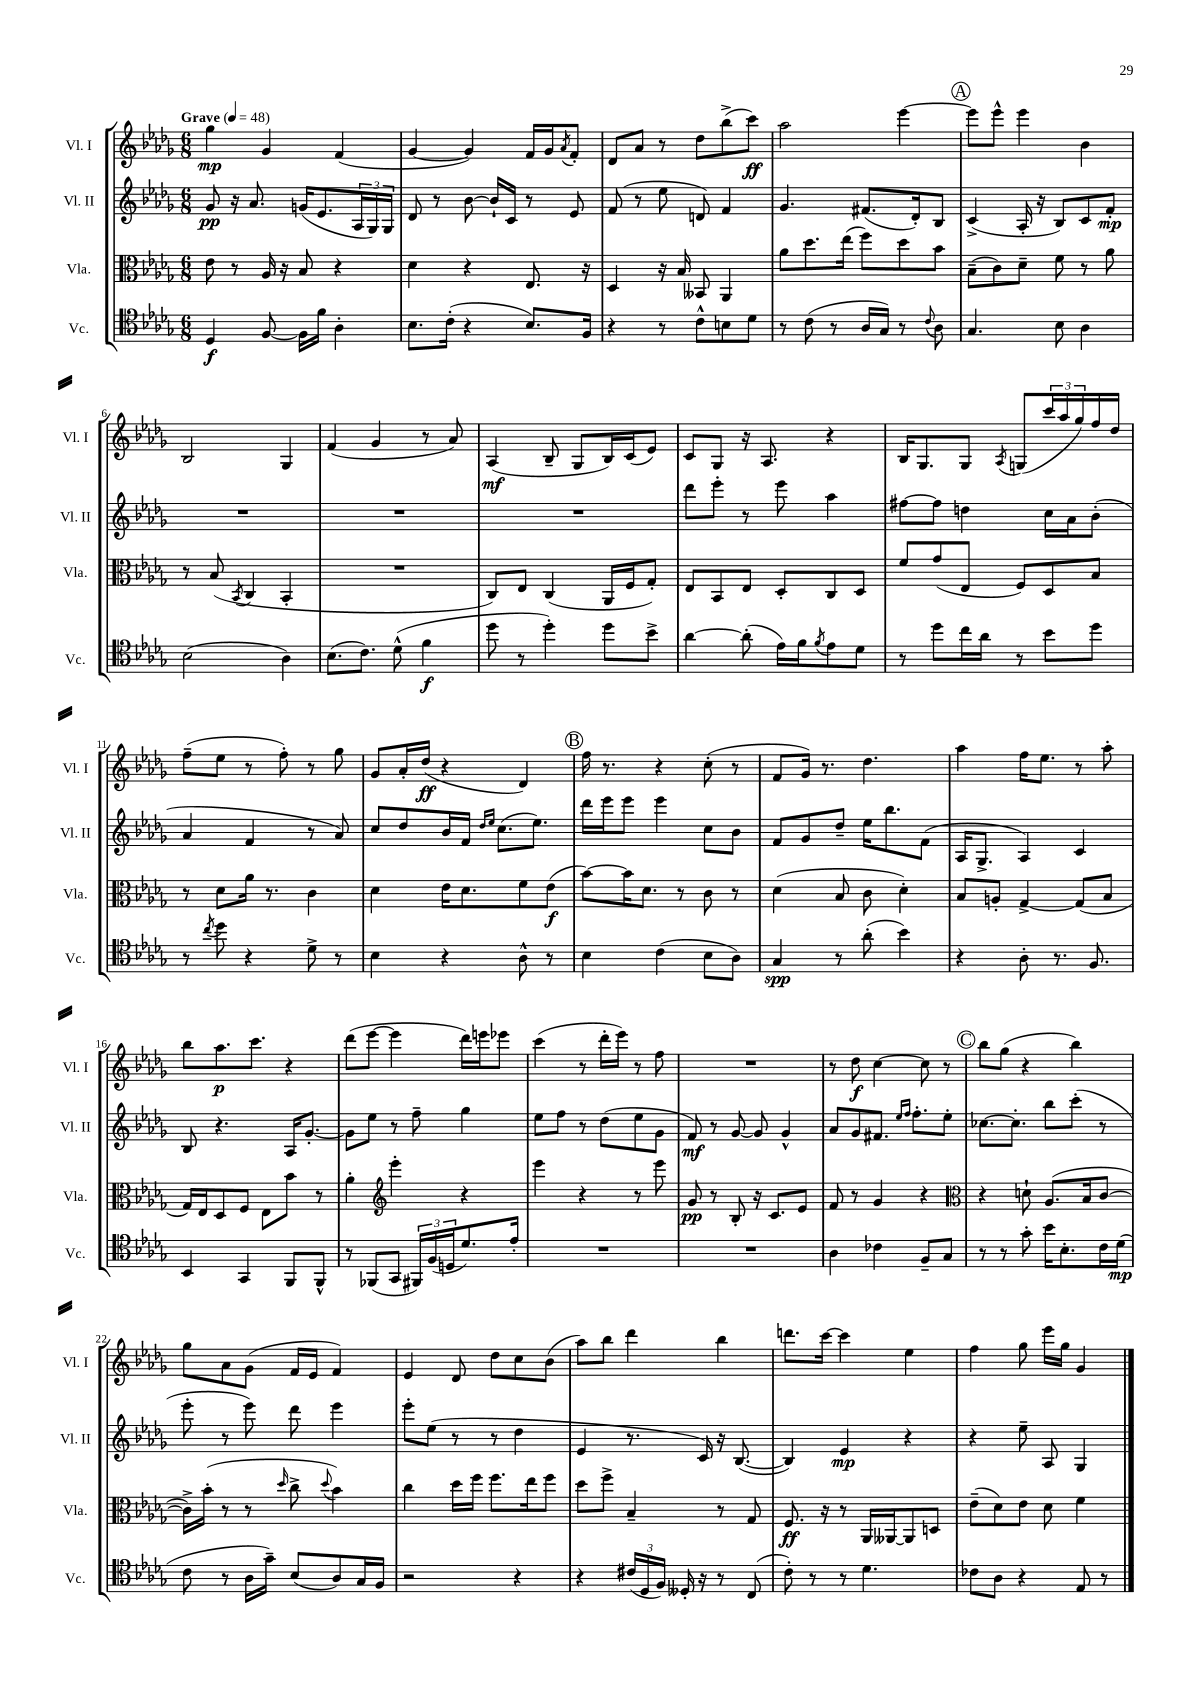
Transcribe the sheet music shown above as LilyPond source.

<<
\new StaffGroup <<
\new Staff = "s0" \with { instrumentName = "Vl. I" shortInstrumentName = "Vl. I" } {
    \clef treble \key des \major \numericTimeSignature \time 6/8 \tempo "Grave" 4 = 48
    ges''4\mp ges'4 f'4( |
    ges'4~ ges'4) f'16 ges'16 \acciaccatura { aes'8 } f'8-. |
    des'8 aes'8 r8 des''8 bes''8->( c'''8\ff) |
    aes''2 ees'''4~ |
    \mark \markup { \circle "A" } ees'''8 ees'''8-^ ees'''4 bes'4 |
    bes2 ges4 |
    f'4( ges'4 r8 aes'8) |
    aes4\mf( bes8-- ges8 bes16) c'16( ees'8) |
    c'8 ges8 r16 aes8. r4 |
    bes16 ges8. ges8 \acciaccatura { aes8 } g8( \tuplet 3/2 { c'''16 aes''16 ges''16) } f''16 des''16 |
    f''8--( ees''8 r8 f''8-.) r8 ges''8 |
    ges'8 aes'16-. des''16\ff( r4 des'4) |
    \mark \markup { \circle "B" } f''16 r8. r4 c''8-.( r8 |
    f'8 ges'16) r8. des''4. |
    aes''4 f''16 ees''8. r8 aes''8-. |
    bes''8 aes''8.\p c'''8. r4 |
    des'''8( ees'''8~ ees'''4 des'''16) e'''16 ees'''8 |
    c'''4( r8 des'''16-. ees'''16) r8 f''8 |
    R2. |
    r8 des''8\f c''4~ c''8 r8 |
    \mark \markup { \circle "C" } bes''8 ges''8( r4 bes''4) |
    ges''8 aes'8 ges'8( f'16 ees'16 f'4) |
    ees'4 des'8 des''8 c''8 bes'8( |
    aes''8) bes''8 des'''4 bes''4 |
    d'''8. c'''16~ c'''4 ees''4 |
    f''4 ges''8 ees'''16 ges''16 ges'4 \bar "|." |
}
\new Staff = "s1" \with { instrumentName = "Vl. II" shortInstrumentName = "Vl. II" } {
    \clef treble \key des \major \numericTimeSignature \time 6/8
    ges'8\pp r16 aes'8. g'16( ees'8. \tuplet 3/2 { aes16 ges16) ges16 } |
    des'8 r8 bes'8~ bes'16-! c'16 r8 ees'8 |
    f'8( r8 ees''8 d'8) f'4 |
    ges'4. fis'8.( des'16-.) bes8 |
    \mark \markup { \circle "A" } c'4->( aes16-. r16 bes8) c'8 f'8-.\mp |
    R2. |
    R2. |
    R2. |
    des'''8 ees'''8-. r8 ees'''8 aes''4 |
    fis''8~ fis''8 d''4 c''16 aes'16 bes'8-.( |
    aes'4 f'4 r8 aes'8) |
    c''8 des''8 bes'16 f'16 \grace { des''16 ees''16 } c''8.( ees''8.) |
    \mark \markup { \circle "B" } des'''16 ees'''16 ees'''8 ees'''4 c''8 bes'8 |
    f'8 ges'8 des''8-- ees''16 bes''8. f'8( |
    aes16 ges8.-> aes4) c'4 |
    bes8 r4. aes16 ges'8.~-. |
    ges'8 ees''8 r8 f''8-- ges''4 |
    ees''8 f''8 r8 des''8( ees''8 ges'8 |
    f'8\mf) r8 ges'8~ ges'8 ges'4-^ |
    aes'8 ges'8 fis'8. \grace { ees''16 f''16 } f''8.-. ees''8-. |
    \mark \markup { \circle "C" } ces''8.~ ces''8.-. bes''8 c'''8-.( r8 |
    ees'''8-. r8 ees'''8) des'''8 ees'''4 |
    ees'''8-. ees''8( r8 r8 des''4 |
    ees'4 r8. c'16) r16 bes8.~( |
    bes4) ees'4\mp r4 |
    r4 ees''8-- aes8 ges4 \bar "|." |
}
\new Staff = "s2" \with { instrumentName = "Vla." shortInstrumentName = "Vla." } {
    \clef alto \key des \major \numericTimeSignature \time 6/8
    ees'8 r8 aes16 r16 bes8 r4 |
    des'4 r4 ees8. r16 |
    des4 r16 bes16 beses,8 aes,4 |
    aes'8 des''8. ees''16( f''8) des''8 bes'8 |
    \mark \markup { \circle "A" } bes8--( c'8) des'8-- f'8 r8 aes'8 |
    r8 bes8( \acciaccatura { bes,8 } c4 bes,4-. |
    R2. |
    c8) ees8 c4( aes,16 f16 ges8-.) |
    ees8 bes,8 ees8 des8-. c8 des8 |
    f'8 ges'8( ees8 f8) des8 bes8 |
    r8 des'8 aes'16 r8. c'4 |
    des'4 ees'16 des'8. f'8 ees'8\f( |
    \mark \markup { \circle "B" } bes'8~) bes'16 des'8. r8 c'8 r8 |
    des'4( bes8 c'8 des'4-.) |
    bes8 a8-. ges4~-> ges8( bes8 |
    ges16) ees16 des8 f8 ees8 bes'8 r8 |
    aes'4-. \clef treble ees'''4-. r4 |
    ees'''4 r4 r8 ees'''8 |
    ges'8\pp r8 bes8-. r16 c'8. ees'8 |
    f'8 r8 ges'4 r4 |
    \mark \markup { \circle "C" } \clef alto r4 d'8-! aes8.( bes16 c'8~ |
    c'16->) bes'16-.( r8 r8 \grace { des''16 } c''8-> \appoggiatura { des''8 } bes'4) |
    c''4 des''16 f''16 f''8. ees''16 f''8 |
    des''8 f''8-> bes4-- r8 ges8 |
    f8.\ff r16 r8 aes,16 aeses,16~ aeses,8 d8 |
    ees'8--( des'8) ees'8 des'8 f'4 \bar "|." |
}
\new Staff = "s3" \with { instrumentName = "Vc." shortInstrumentName = "Vc." } {
    \clef tenor \key des \major \numericTimeSignature \time 6/8
    des4\f f8~ f16 f'16 aes4-. |
    bes8. c'16-.( r4 bes8.) f16 |
    r4 r8 c'8-^ b8 des'8 |
    r8 c'8( r8 aes16 ges16) r8 \appoggiatura { c'8 } aes8 |
    \mark \markup { \circle "A" } ges4. bes8 aes4 |
    bes2( aes4) |
    bes8.( c'8.) des'8-^( f'4\f |
    des''8 r8 des''4-.) des''8 bes'8-> |
    aes'4~ aes'8-.( ees'16) f'16 \acciaccatura { f'8 } ees'8 des'8 |
    r8 des''8 c''16 aes'16 r8 bes'8 des''8 |
    r8 \acciaccatura { c''8 } des''8 r4 des'8-> r8 |
    bes4 r4 aes8-^ r8 |
    \mark \markup { \circle "B" } bes4 c'4( bes8 aes8) |
    ges4\spp r8 aes'8-.( bes'4) |
    r4 aes8-. r8. f8. |
    bes,4 ges,4 f,8 f,8-^ |
    r8 fes,8( ges,8 \tuplet 3/2 { fis,16) f16( d16 } des'8.) ees'16-. |
    R2. |
    R2. |
    aes4 ces'4 f8-- ges8 |
    \mark \markup { \circle "C" } r8 r8 ges'8-. bes'16 bes8.-. c'16 des'16\mp( |
    c'8 r8 aes16 ges'16--) bes8( aes8) ges16 f16 |
    r2 r4 |
    r4 \tuplet 3/2 { cis'16( des16 f16) } deses16-. r16 r8 c8( |
    c'8-.) r8 r8 des'4. |
    ces'8 aes8 r4 ees8 r8 \bar "|." |
}
>>
>>
